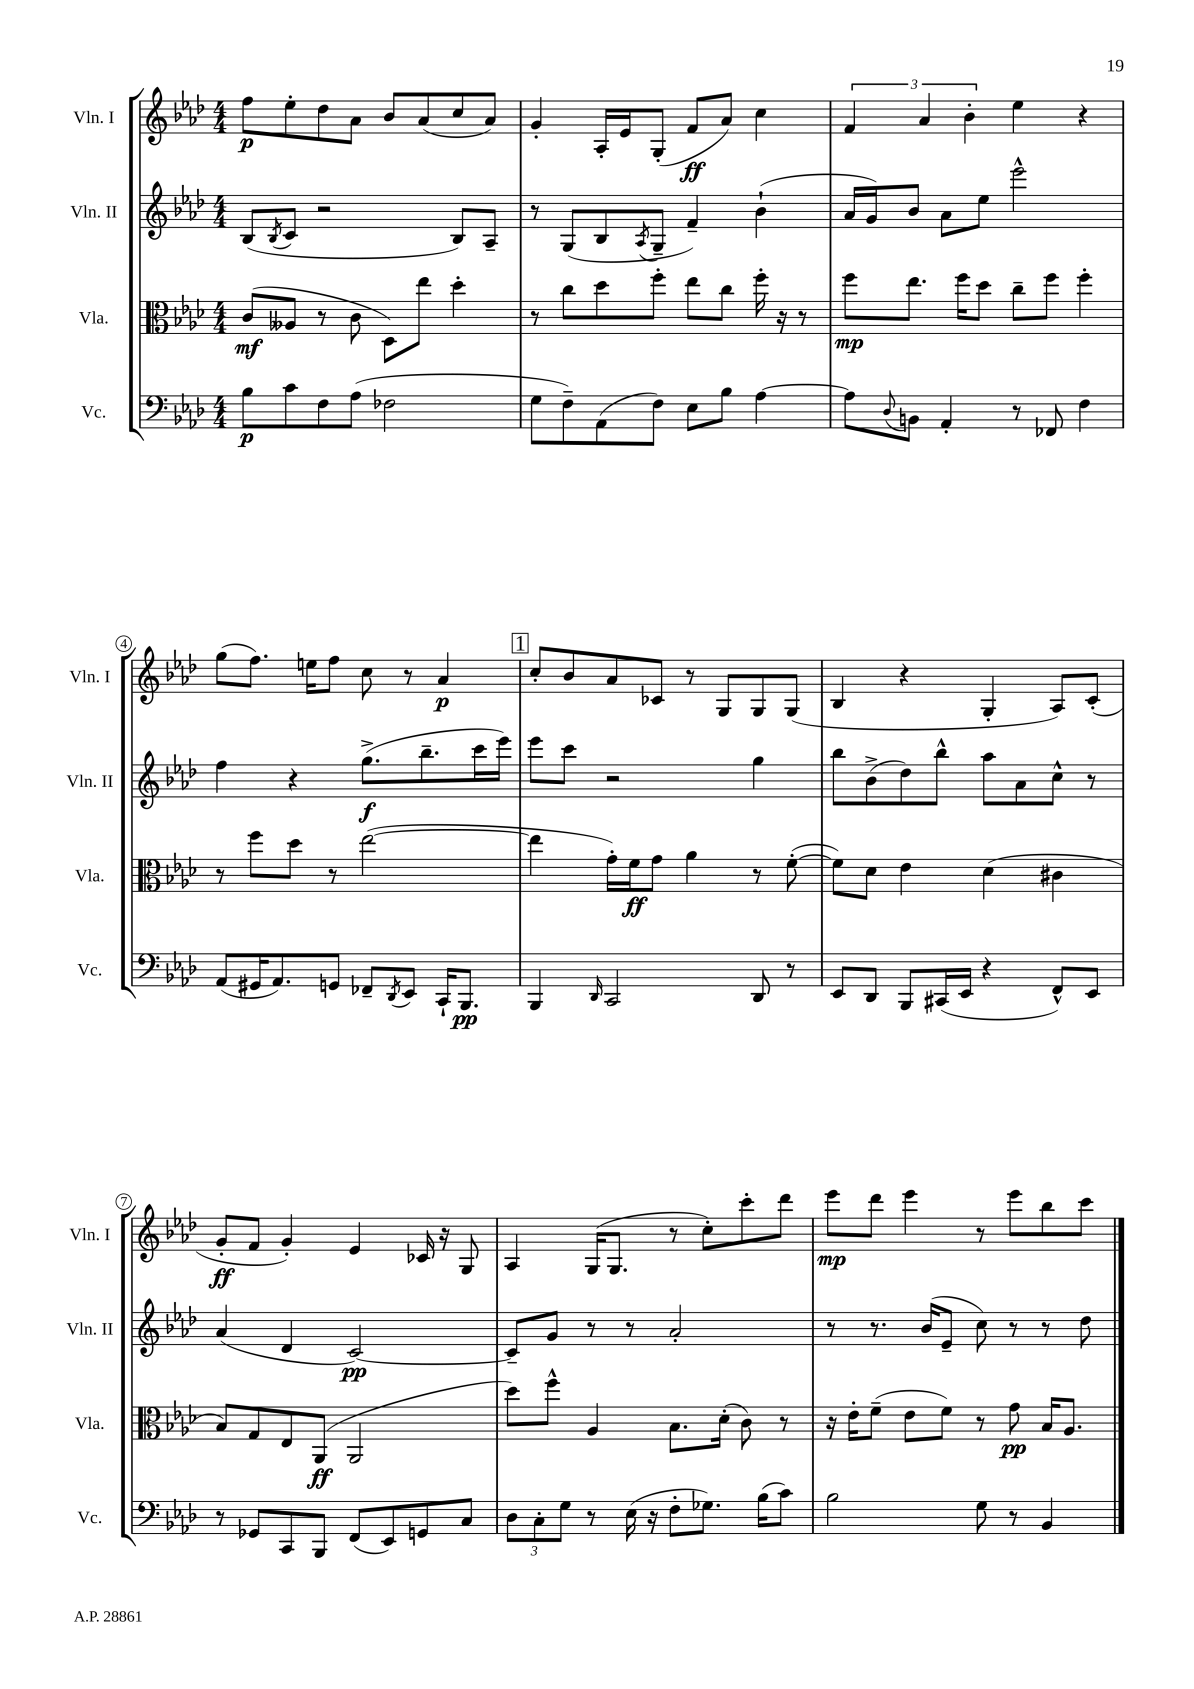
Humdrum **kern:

**kern	**dynam	**kern	**dynam	**kern	**dynam	**kern	**dynam
*part4	*part4	*part3	*part3	*part2	*part2	*part1	*part1
*staff4	*staff4	*staff3	*staff3	*staff2	*staff2	*staff1	*staff1
*I"Vc.	*	*I"Vla.	*	*I"Vln. II	*	*I"Vln. I	*
*I'Vc.	*	*I'Vla.	*	*I'Vln. II	*	*I'Vln. I	*
*clefF4	*	*clefC3	*	*clefG2	*	*clefG2	*
*k[b-e-a-d-]	*	*k[b-e-a-d-]	*	*k[b-e-a-d-]	*	*k[b-e-a-d-]	*
*M4/4	*	*M4/4	*	*M4/4	*	*M4/4	*
=1	=1	=1	=1	=1	=1	=1	=1
8B-\L	p	(8c/L	mf	(8B-/L	.	8ff\L	p
.	.	.	.	8qB-/	.	.	.
8c\	.	8A--X/J	.	8c/J	.	8ee-'\	.
8F\	.	8r	.	2r	.	8dd-\	.
(8A-\J	.	8c\	.	.	.	8a-\J	.
2F-X\	.	8D-\L)	.	.	.	8b-/L	.
.	.	8ee-\J	.	.	.	(8a-/	.
.	.	4dd-'\	.	8B-/L)	.	8cc/	.
.	.	.	.	8A-~/J	.	8a-/J)	.
=2	=2	=2	=2	=2	=2	=2	=2
8G\L	.	8r	.	8r	.	4g'/	.
8F~\)	.	8cc\L	.	(8G/L	.	.	.
(8AA-\	.	8dd-\	.	8B-/	.	16A-'/LL	.
.	.	.	.	.	.	16e-/J	.
.	.	.	.	8qA-/	.	.	.
8F\J)	.	8ff'\J	.	8G~/J	.	(8G'/J	.
8E-\L	.	8ee-\L	.	4f~/)	.	8f/L	ff
8B-\J	.	8cc\J	.	.	.	8a-/J)	.
[4A-\	.	16ff'\	.	(4b-`\	.	4cc\	.
.	.	16r	.	.	.	.	.
.	.	8r	.	.	.	.	.
=3	=3	=3	=3	=3	=3	=3	=3
8A-\L]	.	8ff\L	mp	16a-/LL	.	6f/	.
.	.	.	.	16g/J)	.	.	.
8qqD-/	.	.	.	.	.	.	.
8BBn\J	.	8.ee-\J	.	8b-/J	.	.	.
.	.	.	.	.	.	6a-/	.
4AA-'/	.	.	.	8a-\L	.	.	.
.	.	16ff\KL	.	.	.	.	.
.	.	.	.	.	.	6b-'\	.
.	.	8dd-\J	.	8ee-\J	.	.	.
8r	.	8cc~\L	.	2eee-^^\	.	4ee-\	.
8FF-X/	.	8ff\J	.	.	.	.	.
4F\	.	4ff'\	.	.	.	4r	.
!!LO:LB:g=z
=4	=4	=4	=4	=4	=4	=4	=4
(8AA-/L	.	8r	.	4ff\	.	(8gg\L	.
16GG#X/K	.	8ff\L	.	.	.	8.ff\J)	.
8.AA-/)	.	.	.	.	.	.	.
.	.	8dd-\J	.	4r	.	.	.
.	.	.	.	.	.	16een\KL	.
8GGn/J	.	8r	.	.	.	8ff\J	.
8FF-X~/L	.	([2ee-\	.	(8.gg^\L	f	8cc\	.
8qDD-/	.	.	.	.	.	.	.
8EE-/J	.	.	.	.	.	8r	.
.	.	.	.	8.bb-~\	.	.	.
16CC`/KL	.	.	.	.	.	4a-/	p
8.BBB-/J	pp	.	.	.	.	.	.
.	.	.	.	16ccc\L	.	.	.
.	.	.	.	16eee-\JJ)	.	.	.
!!LO:REH:place=s1:t=1
=5	=5	=5	=5	=5	=5	=5	=5
4BBB-/	.	4ee-\]	.	8eee-\L	.	8cc'/L	.
.	.	.	.	8ccc\J	.	8b-/	.
16qqDD-/	.	.	.	.	.	.	.
2CC/	.	16g'\LL)	.	2r	.	8a-/	.
.	.	16f\J	ff	.	.	.	.
.	.	8g\J	.	.	.	8c-X/J	.
.	.	4a-\	.	.	.	8r	.
.	.	.	.	.	.	8G/L	.
8DD-/	.	8r	.	4gg\	.	8G/	.
8r	.	([8f'\	.	.	.	(8G/J	.
=6	=6	=6	=6	=6	=6	=6	=6
8EE-/L	.	8f\L])	.	8bb-\L	.	4B-/	.
8DD-/J	.	8d-\J	.	(8b-^\	.	.	.
8BBB-/L	.	4e-\	.	8dd-\)	.	4r	.
(16CC#X/L	.	.	.	8bb-^^\J	.	.	.
16EE-/JJ	.	.	.	.	.	.	.
4r	.	(4d-\	.	8aa-\L	.	4G'/	.
.	.	.	.	8a-\	.	.	.
8FF^^/L)	.	4c#X\	.	8cc^^\J	.	8A-/L)	.
8EE-/J	.	.	.	8r	.	(8c'/J	.
!!LO:LB:g=z
=7	=7	=7	=7	=7	=7	=7	=7
8r	.	8B-/L)	.	(4a-/	.	8g'/L	ff
8GG-X/L	.	8G/	.	.	.	8f/J	.
8CC/	.	8E-/	.	4d-/	.	4g'/)	.
8BBB-/J	.	(8AA-/J	ff	.	.	.	.
(8FF/L	.	2AA-/	.	[2c/)	pp	4e-/	.
8EE-/)	.	.	.	.	.	.	.
8GGn/	.	.	.	.	.	16c-X/	.
.	.	.	.	.	.	16r	.
8C/J	.	.	.	.	.	8G/	.
=8	=8	=8	=8	=8	=8	=8	=8
12D-\L	.	8dd-\L)	.	8c~/L]	.	4A-/	.
12C'\	.	.	.	.	.	.	.
.	.	8ff^^\J	.	8g/J	.	.	.
12G\J	.	.	.	.	.	.	.
8r	.	4A-/	.	8r	.	(16G/KL	.
.	.	.	.	.	.	8.G/J	.
(16E-\	.	.	.	8r	.	.	.
16r	.	.	.	.	.	.	.
8F'\L	.	8.B-\L	.	2a-'/	.	8r	.
8.G-X\J)	.	.	.	.	.	8cc'\L)	.
.	.	(16d-'\Jk	.	.	.	.	.
.	.	8c\)	.	.	.	8ccc'\	.
(16B-\KL	.	.	.	.	.	.	.
8c\J)	.	8r	.	.	.	8ddd-\J	.
=9	=9	=9	=9	=9	=9	=9	=9
2B-\	.	16r	.	8r	.	8eee-\L	mp
.	.	16e-'\KL	.	.	.	.	.
.	.	(8f~\J	.	8.r	.	8ddd-\J	.
.	.	8e-\L	.	.	.	4eee-\	.
.	.	.	.	(16b-/KL	.	.	.
.	.	8f\J)	.	8e-~/J	.	.	.
8G\	.	8r	.	8cc\)	.	8r	.
8r	.	8g\	pp	8r	.	8eee-\L	.
4BB-/	.	16B-/KL	.	8r	.	8bb-\	.
.	.	8.A-/J	.	.	.	.	.
.	.	.	.	8dd-\	.	8ccc\J	.
==	==	==	==	==	==	==	==
*-	*-	*-	*-	*-	*-	*-	*-
